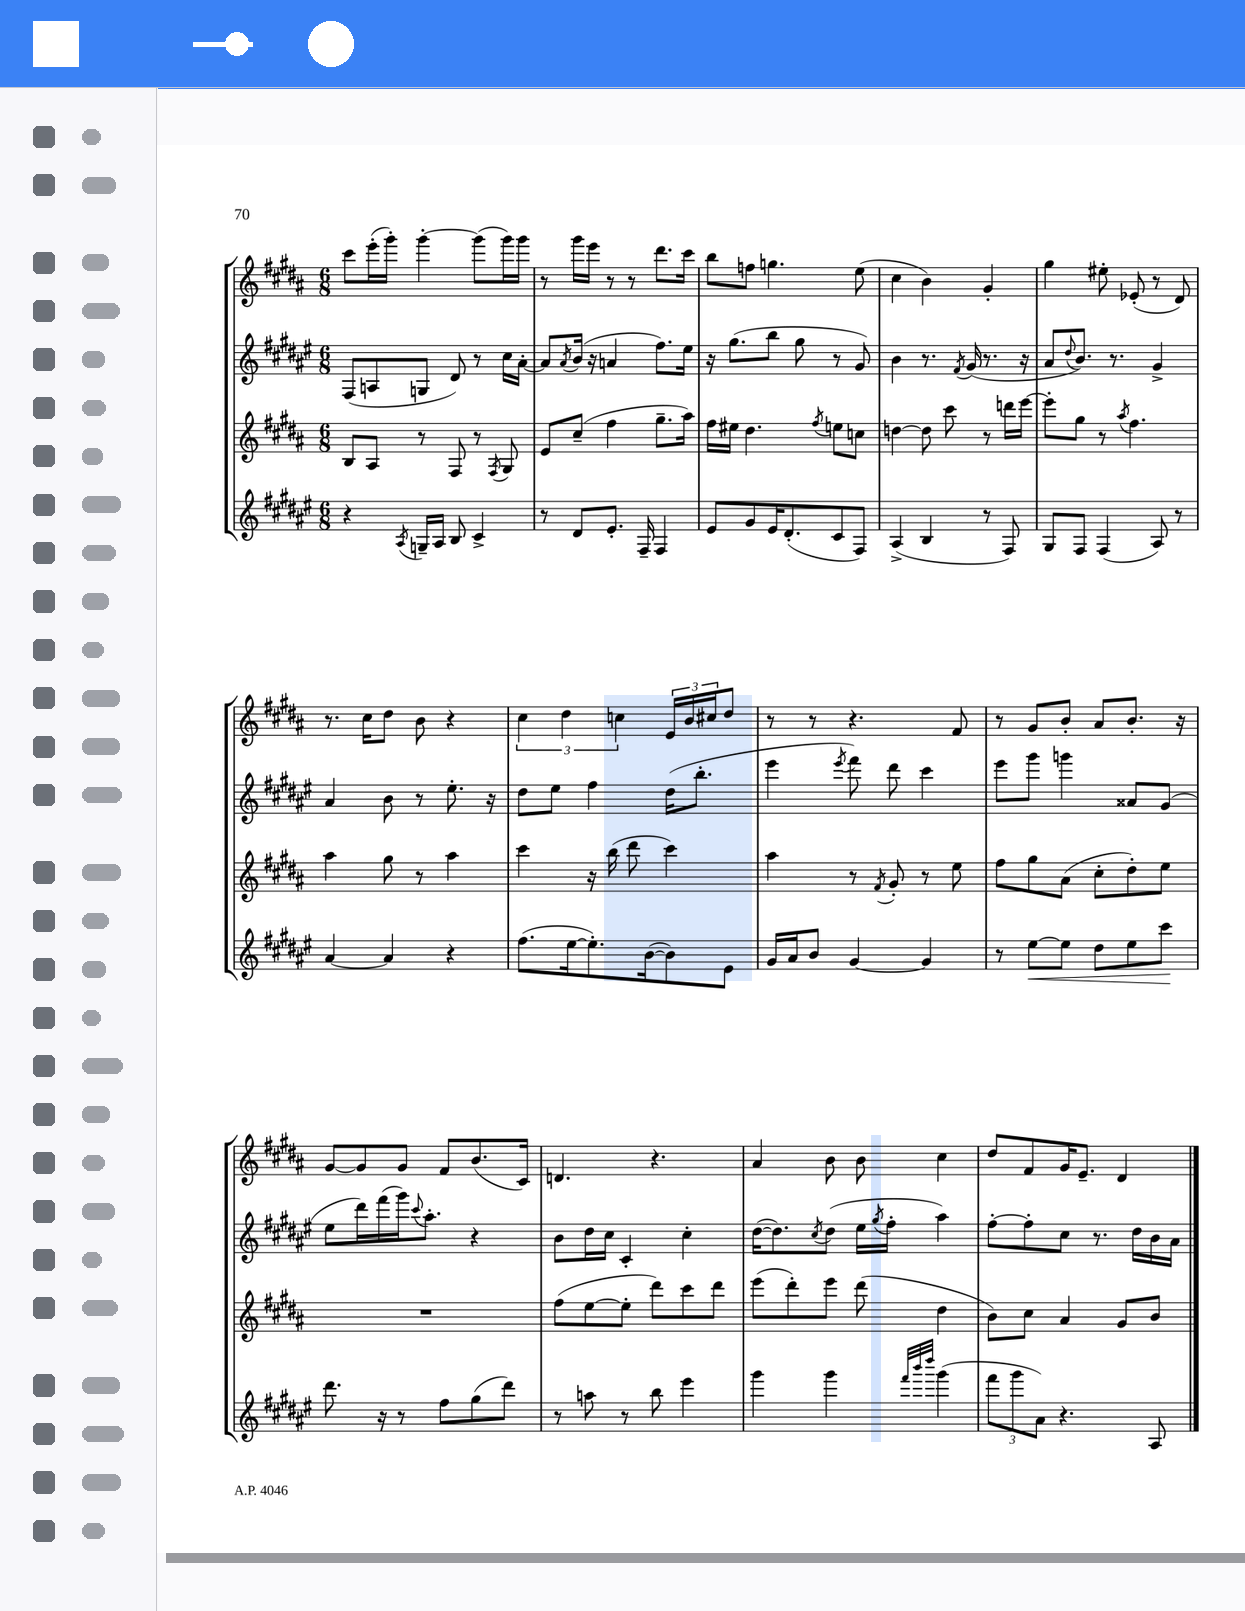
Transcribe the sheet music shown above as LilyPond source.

<<
\new StaffGroup <<
\new Staff = "s0" {
    \clef treble \key b \major \numericTimeSignature \time 6/8
    cis'''8 e'''16-.( gis'''16-.) gis'''4~-. gis'''8( gis'''16) gis'''16 |
    r8 gis'''16 e'''16 r8 r8 dis'''8. cis'''16 |
    b''8 f''8 g''4. e''8( |
    cis''4 b'4) gis'4-. |
    gis''4 eis''8-. ees'8-.( r8 dis'8) |
    r8. cis''16 dis''8 b'8 r4 |
    \tuplet 3/2 { cis''4 dis''4 c''4 } \tuplet 3/2 { e'16 b'16 cis''16 } dis''8 |
    r8 r8 r4. fis'8 |
    r8 gis'8 b'8-. ais'8 b'8.-. r16 |
    gis'8~ gis'8 gis'8 fis'8 b'8.( cis'16) |
    d'4. r4. |
    ais'4 b'8 b'8 cis''4 |
    dis''8 fis'8 gis'16 e'8.-- dis'4 \bar "|." |
}
\new Staff = "s1" {
    \clef treble \key fis \major \numericTimeSignature \time 6/8
    fis8( a8 g8 dis'8) r8 cis''16 ais'16~-. |
    ais'8 \acciaccatura { ais'8 } b'16( r16 a'4 fis''8.) eis''16 |
    r16 gis''8.( b''8 gis''8 r8 gis'8) |
    b'4 r8. \acciaccatura { fis'8 } gis'16( r8. r16 |
    ais'8 \appoggiatura { dis''8 } b'8.) r8. gis'4-> |
    ais'4 b'8 r8 eis''8.-. r16 |
    dis''8 eis''8 fis''4 dis''16( b''8.-. |
    eis'''4 \acciaccatura { eis'''8 } fis'''8) dis'''8 cis'''4 |
    eis'''8 gis'''8 g'''4 aisis'8 gis'8( |
    eis''8 dis'''16) fis'''16( gis'''16) \appoggiatura { cis'''8 } ais''8.-. r4 |
    b'8 dis''16 cis''16 cis'4-. cis''4-. |
    dis''16~( dis''8.) \acciaccatura { cis''8 } dis''8( eis''16 \acciaccatura { gis''8 } fis''16-. ais''4) |
    fis''8~-. fis''8-. cis''8 r8. dis''16 b'16 ais'16 \bar "|." |
}
\new Staff = "s2" {
    \clef treble \key b \major \numericTimeSignature \time 6/8
    b8 ais8 r8 fis8 r8 \acciaccatura { fis8 } gis8 |
    e'8 cis''8--( fis''4 gis''8.-- ais''16) |
    fis''16 eis''16 dis''4. \acciaccatura { fis''8 } e''8 c''8 |
    d''4~ d''8 cis'''8 r8 d'''16 e'''16~ |
    e'''8-. gis''8 r8 \acciaccatura { ais''8 } fis''4. |
    ais''4 gis''8 r8 ais''4 |
    cis'''4 r16 b''16( dis'''8 cis'''4) |
    ais''4 r8 \acciaccatura { fis'8 } gis'8-. r8 e''8 |
    fis''8 gis''8 ais'8( cis''8-. dis''8-.) e''8 |
    R2. |
    fis''8( e''8~ e''8-. dis'''8) cis'''8 dis'''8 |
    e'''8( dis'''8-.) e'''8 dis'''8( dis''4 |
    b'8) cis''8 ais'4 gis'8 b'8 \bar "|." |
}
\new Staff = "s3" {
    \clef treble \key fis \major \numericTimeSignature \time 6/8
    r4 \acciaccatura { ais8 } g16-- ais16 b8 cis'4-> |
    r8 dis'8 eis'8.-. fis16-- fis4 |
    eis'8 gis'8 eis'16 dis'8.-.( cis'8 fis8) |
    ais4->( b4 r8 fis8) |
    gis8 fis8 fis4( ais8) r8 |
    ais'4~ ais'4 r4 |
    fis''8.( eis''16~ eis''8.-.) b'16~( b'8) eis'8 |
    gis'16 ais'16 b'8 gis'4~ gis'4 |
    r8 eis''8~\< eis''8 dis''8 eis''8 cis'''8\! |
    dis'''8. r16 r8 fis''8 gis''8( dis'''8) |
    r8 a''8 r8 b''8 eis'''4 |
    gis'''4 gis'''4 \grace { fis'''32 b'''32 dis''''32 } gis'''4( |
    \tuplet 3/2 { fis'''8 gis'''8 ais'8) } r4. ais8 \bar "|." |
}
>>
>>
\layout { \context { \Score \remove "Bar_number_engraver" } }
